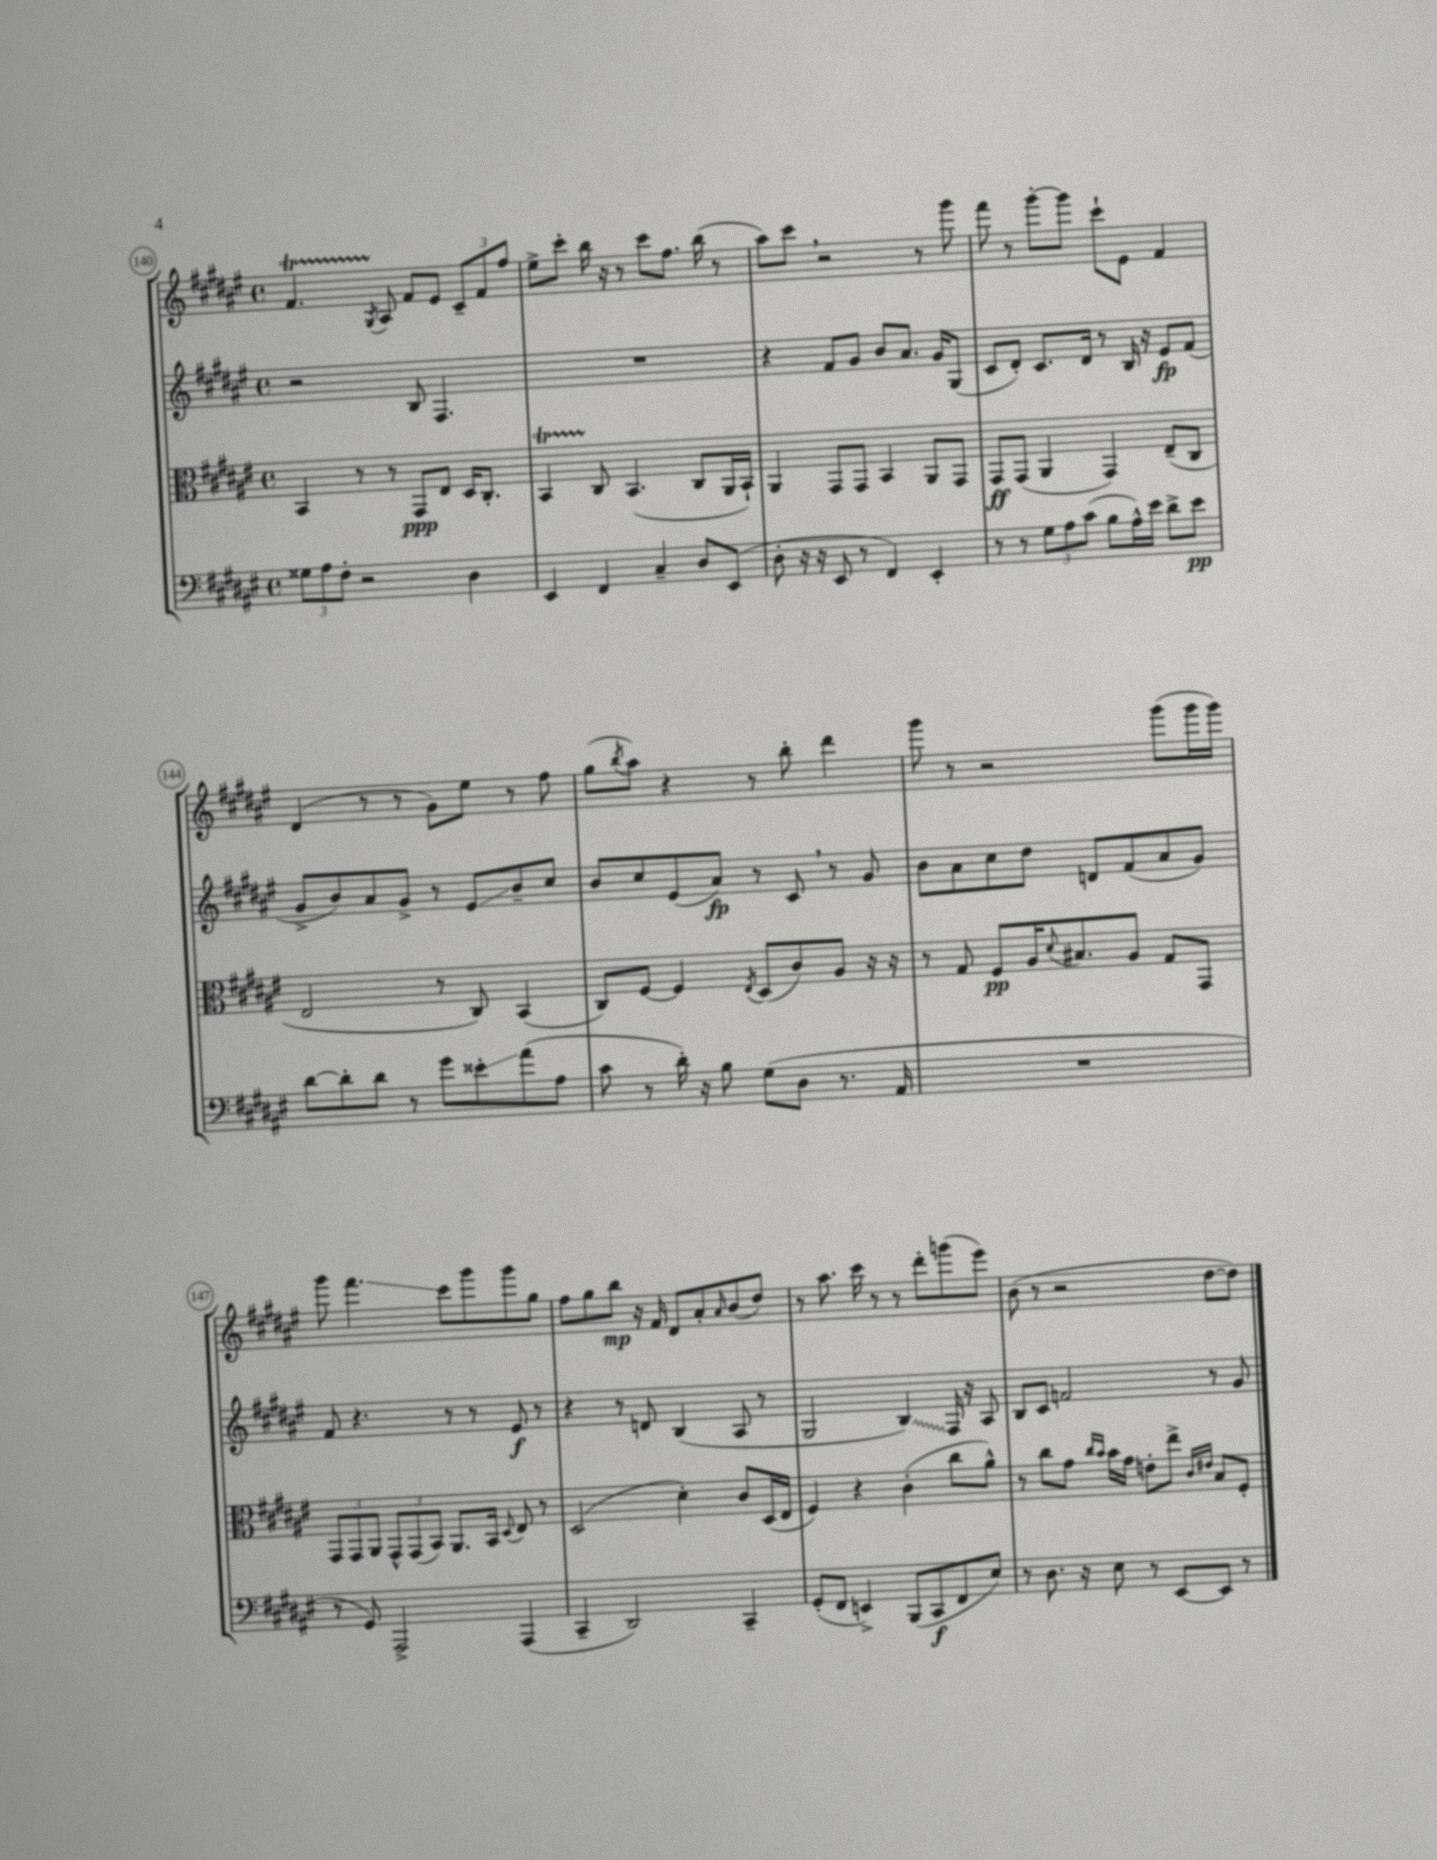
<<
\new StaffGroup <<
\new Staff = "s0" {
    \clef treble \key fis \major \defaultTimeSignature \time 4/4
    fis'4.\startTrillSpan \acciaccatura { gis8 } ais8\stopTrillSpan fis'8 eis'8 \tuplet 3/2 { cis'8-- fis'8 fis''8 } |
    eis''8-> cis'''8-. b''16 r16 r8 cis'''8 fis''8. b''16( r8 |
    ais''8) cis'''8 \breathe r2 r8 gis'''8 |
    fis'''8 r8 gis'''8~-. gis'''8 cis'''8-! eis'8 fis'4 |
    dis'4( r8 r8 gis'8) eis''8 r8 fis''8 |
    gis''8( \acciaccatura { b''8 } ais''8) r4 r8 b''8-. dis'''4 |
    gis'''8 r8 r2 gis'''8( gis'''16 gis'''16) |
    gis'''8 fis'''4.\glissando cis'''8 gis'''8 gis'''8 gis''8 |
    fis''8 gis''8 b''8\mp r16 fis'16 dis'8 ais'8-. \grace { ais'16 } b'8( dis''8) |
    r8 ais''8. cis'''16 r8 r8 dis'''8-. g'''8( eis'''8) |
    b'8( r8 r2 dis''8~ dis''8) \bar "|." |
}
\new Staff = "s1" {
    \clef treble \key fis \major \defaultTimeSignature \time 4/4
    r2 b8 fis4. |
    R1 |
    r4 fis'8 gis'8 b'8 ais'8. gis'16 gis8( |
    cis'8 dis'8-.) cis'8. dis'16 r8 b16 r16 eis'8\fp fis'8( |
    gis'8-> b'8) ais'8 gis'8-> r8 eis'8\glissando b'8-- cis''8 |
    b'8 cis''8 eis'8( ais'8\fp) r8 cis'8 \breathe r8 gis'8 |
    b'8 ais'8 cis''8 dis''8 d'8 fis'8( ais'8 gis'8) |
    fis'8 r4. r8 r8 eis'8\f r8 |
    r4 r8 d'8 b4( ais8 r8 |
    gis2 \once \override Glissando.style = #'zigzag b4\glissando) fis16 r16 ais8 |
    b8 cis'8 f'2 r8 gis'8 \bar "|." |
}
\new Staff = "s2" {
    \clef alto \key fis \major \defaultTimeSignature \time 4/4
    b,4 r8 r8 gis,8\ppp eis8 dis16 cis8.-. |
    b,4\startTrillSpan cis8\stopTrillSpan b,4.( cis8 ais,16 b,16-!) |
    ais,4 gis,8 gis,8 b,4 ais,8 gis,8 |
    gis,8\ff gis,8( ais,4 gis,4) eis8--( cis8 |
    eis2 r8 cis8) b,4( |
    cis8) fis8~ fis4 \acciaccatura { eis8 } dis8( cis'8) ais8 r16 r16 |
    r8 gis8 fis8\pp ais16 \appoggiatura { dis'8 } bis8. ais8 gis8 gis,8 |
    \tuplet 3/2 { gis,8 gis,8 ais,8 } \tuplet 3/2 { gis,8-^ gis,8( b,8) } ais,8. b,16 \appoggiatura { dis8 } eis8 r8 |
    dis2( dis'4-.) cis'8 dis16( eis16 |
    fis4) r4 cis'4-.( cis''8 ais'8-^) |
    r8 cis''8 gis'8 \grace { cis''16 b'16 } b'16 gis'16 e'8-. eis''8-> \grace { cis'16 eis'16 } b8 fis8-. \bar "|." |
}
\new Staff = "s3" {
    \clef bass \key fis \major \defaultTimeSignature \time 4/4
    \tuplet 3/2 { gisis8 ais8 fis8-. } r2 dis4 |
    eis,4 fis,4 cis4-- dis8 eis,8( |
    dis8-. r16 r16 eis,8 r8 fis,4) eis,4-. |
    r8 r8 \tuplet 3/2 { gis8 ais8 cis'8( } b8 ais16-^) eis'16 dis'8-> eis'8\pp |
    dis'8~ dis'8-. dis'8 r8 gis'8 eisis'8-.\glissando ais'8( ais8 |
    cis'8 r8 dis'16-.) r16 b8 gis8( dis8 r8. ais,16 |
    R1 |
    r8 gis,8) ais,,2-> ais,,4( |
    cis,4-- dis,2) cis,4-- |
    gis,8-.( fis,8 e,4->) b,,8( cis,8\f fis,8 eis8) |
    r8 dis8. r16 eis8 r8 eis,8~ eis,8 r8 \bar "|." |
}
>>
>>
\layout { \context { \Score currentBarNumber = #140 \override BarNumber.stencil = #(make-stencil-circler 0.1 0.3 ly:text-interface::print) } }
